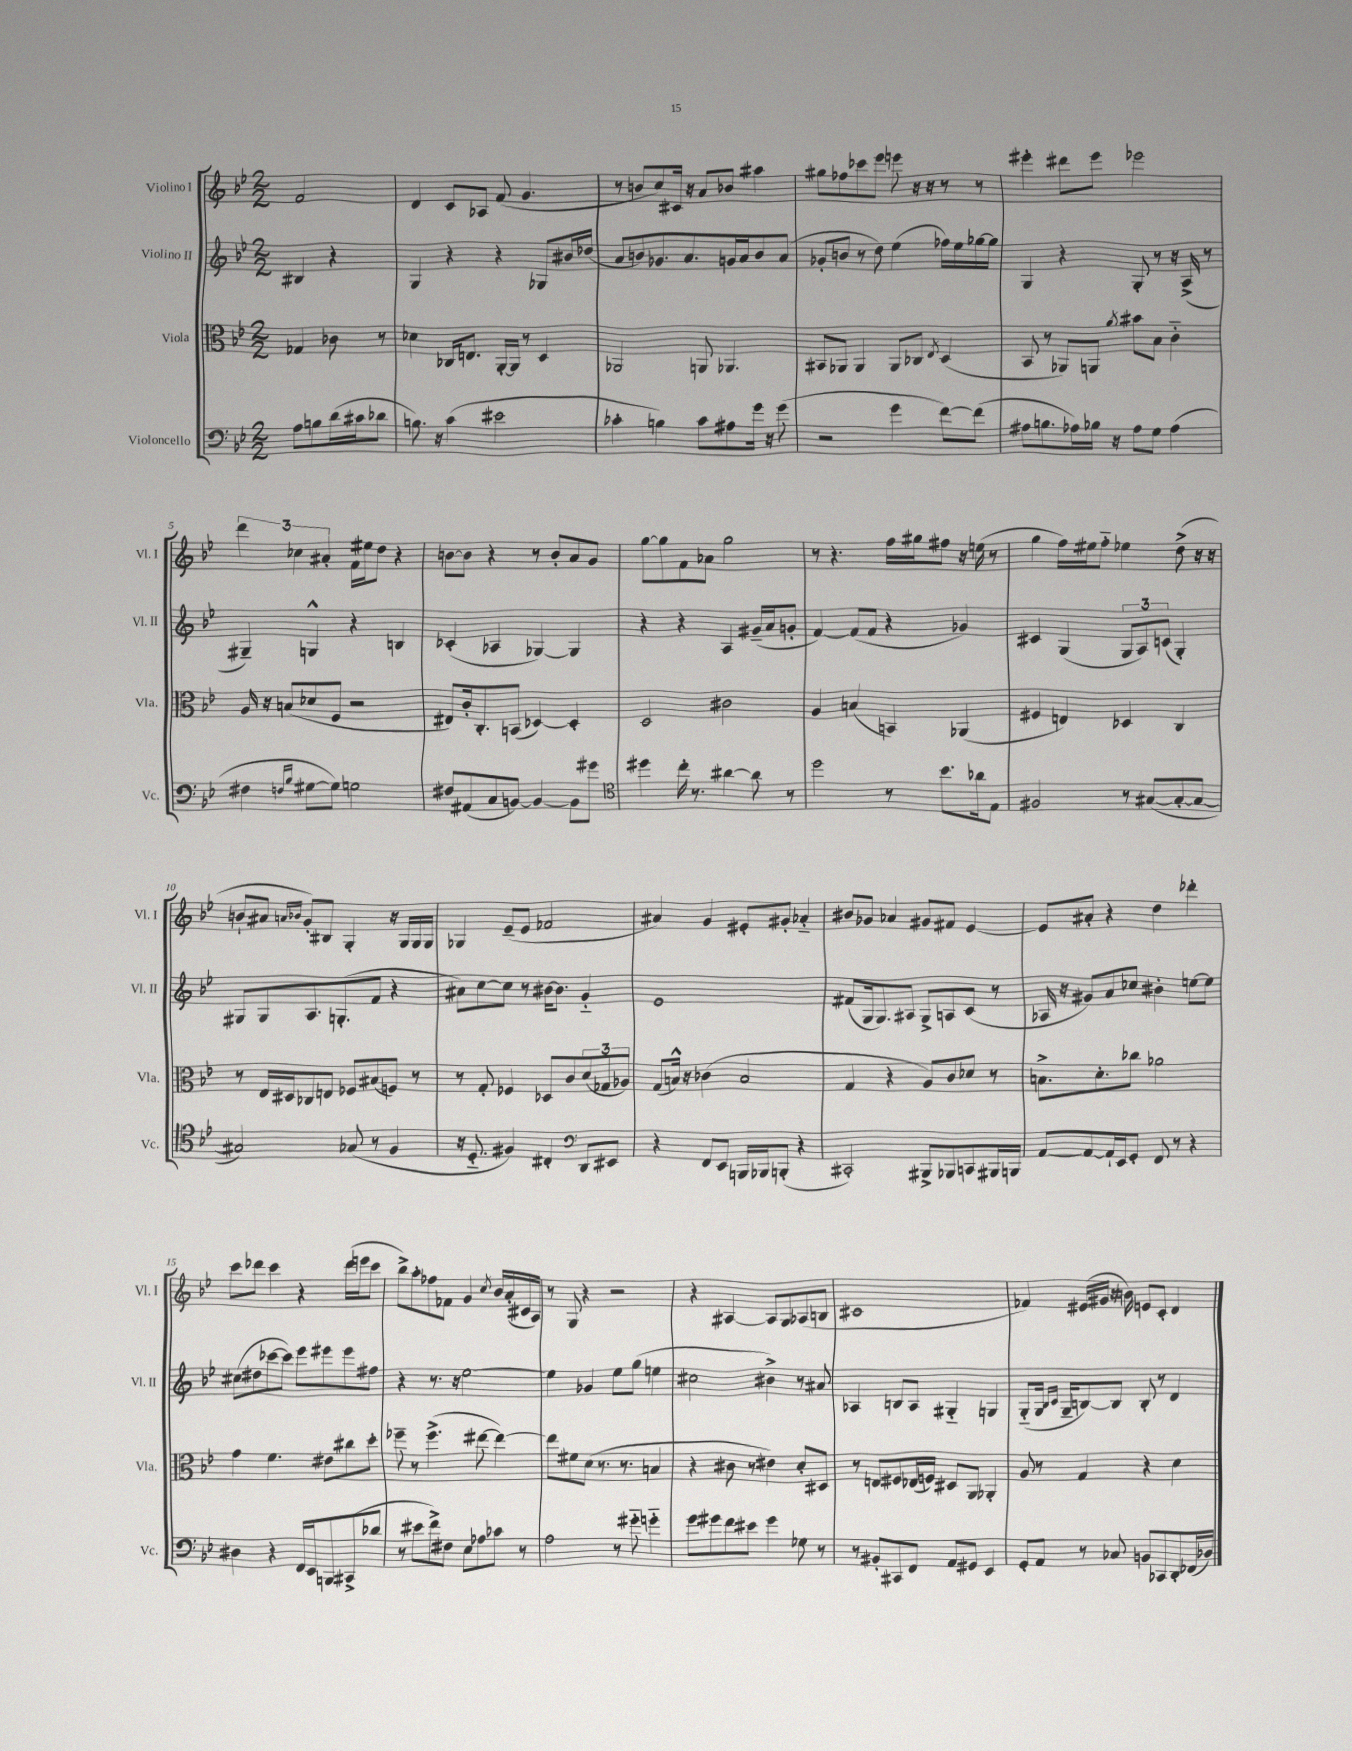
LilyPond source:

<<
\new StaffGroup <<
\new Staff = "s0" \with { instrumentName = "Violino I" shortInstrumentName = "Vl. I" } {
    \clef treble \key bes \major \numericTimeSignature \time 2/2 \partial 2
    f'2 |
    d'4 c'8 aes8 f'8( g'4. |
    r8 b'8 c''8) cis'16 r16 a'8 bes'8 ais''4 |
    gis''8 fes''8 ces'''8 ees'''8 e'''8 r16 r16 r8 r8 |
    eis'''4-. dis'''8 eis'''8 ees'''2 |
    \tuplet 3/2 { d'''4 ces''4 ais'4-. } f'16 eis''16 d''8 r4 |
    b'8~ b'8 r4 r8 b'8-. a'8 g'8 |
    g''8~ g''8 f'8 aes'8 g''2 |
    r8 r4. f''16 gis''16 fis''8 r16 e''16( r8 |
    g''4 f''16) eis''16 f''8-_ ees''4 d''8->( r16 r16 |
    b'8-! ais'8 \grace { a'16 bes'16 } g'8-.) bis8 g4-. r16 g16 g16 g16 |
    ges4 ees'8--( ees'8 fes'2 |
    ais'4) g'4 eis'8-. gis'8-. aes'4-_ |
    bis'8 ges'8 aes'4 gis'8 fis'8 ees'4~ |
    ees'8 ais'8-. r4 d''4 des'''4-. |
    c'''8 des'''8 c'''4 r4 des'''16( e'''16 c'''8 |
    bes''8->) a''8-. fes''8 fes'8 g'4 \acciaccatura { c''8 } bes'16 a'16-.( cis'16 a16) |
    r8 g8 r4 r2 |
    r4 ais4~ ais8 g8 aes8( b8 |
    cis'1 |
    fes'4) eis'16( gis'16 r16 b'16) e'8 c'8-. d'4 \bar "|." |
}
\new Staff = "s1" \with { instrumentName = "Violino II" shortInstrumentName = "Vl. II" } {
    \clef treble \key bes \major \numericTimeSignature \time 2/2 \partial 2
    bis4 r4 |
    g4 r4 r4 ges8 bis'16 des''16( |
    a'8 b'8) ges'8. a'8. g'16 a'16 b'8 a'8( |
    ges'8-. b'8 r8 d''8) ees''4( fes''16) ees''16 ges''16~ ges''16 |
    g4 r4 g8-. r8 r16 a16->( r8 |
    gis4--) g4-^ r4 b4 |
    ces'4-.( aes4 ges4~) ges4 |
    r4 r4 a4 gis'16--( a'16 g'8-. |
    f'4~) f'8( f'8 r4 ges'4) |
    cis'4 g4( \tuplet 3/2 { g8 a8) c'8( } g4-.) |
    gis8 gis8 a8. g8.-.( f'8 r4 |
    ais'8) c''8~ c''8 r8 bis'16~ bis'8. g'4-_ |
    ees'1 |
    fis'8( g16 g8.) ais8 g8-> a8 c'8( r8 |
    aes16 r16 gis'8) a'8 ces''8 bis'4-. e''8~ e''8 |
    cis''8( dis''8 ces'''8~ ces'''8) ees'''8 eis'''8 eis'''8 fis''8 |
    r4 r8. r16 ees''2~ |
    ees''4 ges'4 ees''8 g''8( e''4 |
    cis''2 bis'4->) r8 ais'8 |
    aes4 b8 aes8 gis4-_ g4 |
    g8-_( g16 \grace { bes16 c'16 } g16-- b8~) b8 b8-. r8 d'4 \bar "|." |
}
\new Staff = "s2" \with { instrumentName = "Viola" shortInstrumentName = "Vla." } {
    \clef alto \key bes \major \numericTimeSignature \time 2/2 \partial 2
    ges4 ces'8 r8 |
    des'4 ces16 e8. a,16~-. a,16 r8 d4 |
    aes,2 a,8 aes,4. |
    bis,8 aes,8 aes,4 aes,8 ces8 \acciaccatura { ees8 } d4( |
    bes,8 r8 aes,8) a,8 \acciaccatura { a'8 } bis'8 bes8 c'4-_ |
    a16 r16 b8( des'8 f8 r2 |
    eis8) c'16-. c8.-. b,8( des4~) des4-. |
    d2 cis'2 |
    a4 b4( b,4) aes,4( |
    fis4 e4) des4 c4 |
    r8 ees16 dis16 ces8 e8 fes8 bis8( f8) r8 |
    r8 g8-. fes4 des8 c'8 \tuplet 3/2 { d'8( ges8 aes8) } |
    g8( b16-^) r16 ces'4( b2 |
    g4 r4 a8) c'8 des'8 r8 |
    b8.-> d'8.-. ces''8 aes'2 |
    g'4 f'4. eis'8 cis''8 d''8-. |
    fes''8-- r8 fes''4.->( eis''8~ eis''4~) |
    eis''8 fis'8 d'8( r8. r8. b4 |
    r4 cis'8 r8 eis'4) d'8-. dis8 |
    r8 e8 fis8 ees16( f16) dis8 a,8 aes,4-. |
    a8 r8 g4 r4 d'4 \bar "|." |
}
\new Staff = "s3" \with { instrumentName = "Violoncello" shortInstrumentName = "Vc." } {
    \clef bass \key bes \major \numericTimeSignature \time 2/2 \partial 2
    a8 b8 d'16( cis'16 des'8 |
    b8.) r16 c'4( eis'2 |
    ces'4-. b4) ces'8 ais8 g'16 r16 g'8( |
    r2 g'4 f'8~) f'8( |
    ais8 b8. aes16) bes16 r16 aes8 g8 aes4( |
    fis4 \grace { f16 bes16 } gis8~ gis8) g2 |
    fis8 ais,8( c8 b,8~) b,4~ b,8 gis'8 |
    \clef tenor dis''4 c''16-. r8. ais'4~ ais'8 r8 |
    d''2 r8 bes'8. aes'16 ees8 |
    fis2 r8 gis8~( gis8~-. gis8~ |
    gis2) ges8( r8 f4 |
    r16 d8.-_ fis4) cis4-. \clef bass d,8 eis,8 |
    r4 f,8 ees,8 b,,16 bes,,16 b,,8-.( r4 |
    cis,2-.) bis,,8-> bes,,8 c,8 bis,,16 b,,16 |
    a,8~ a,8~ a,16-! ees,16 g,8-. f,8 r8 r4 |
    dis4 r4 f,16 ees,16 b,,8 cis,8->( des'8 |
    r8 eis'8 f'8->) fis8 ees8 aes8 ces'8 r8 |
    a2 r8 gis'8-_ g'4-_ |
    g'8 gis'8 f'8 eis'8 gis'4 ges8 r8 |
    r8 bis,8-. cis,8 f,8 a,8 gis,8 ees,4 |
    g,8-. a,8 r8 ces8 b,8 ces,8 d,8-. fes,16( des16) \bar "|." |
}
>>
>>
